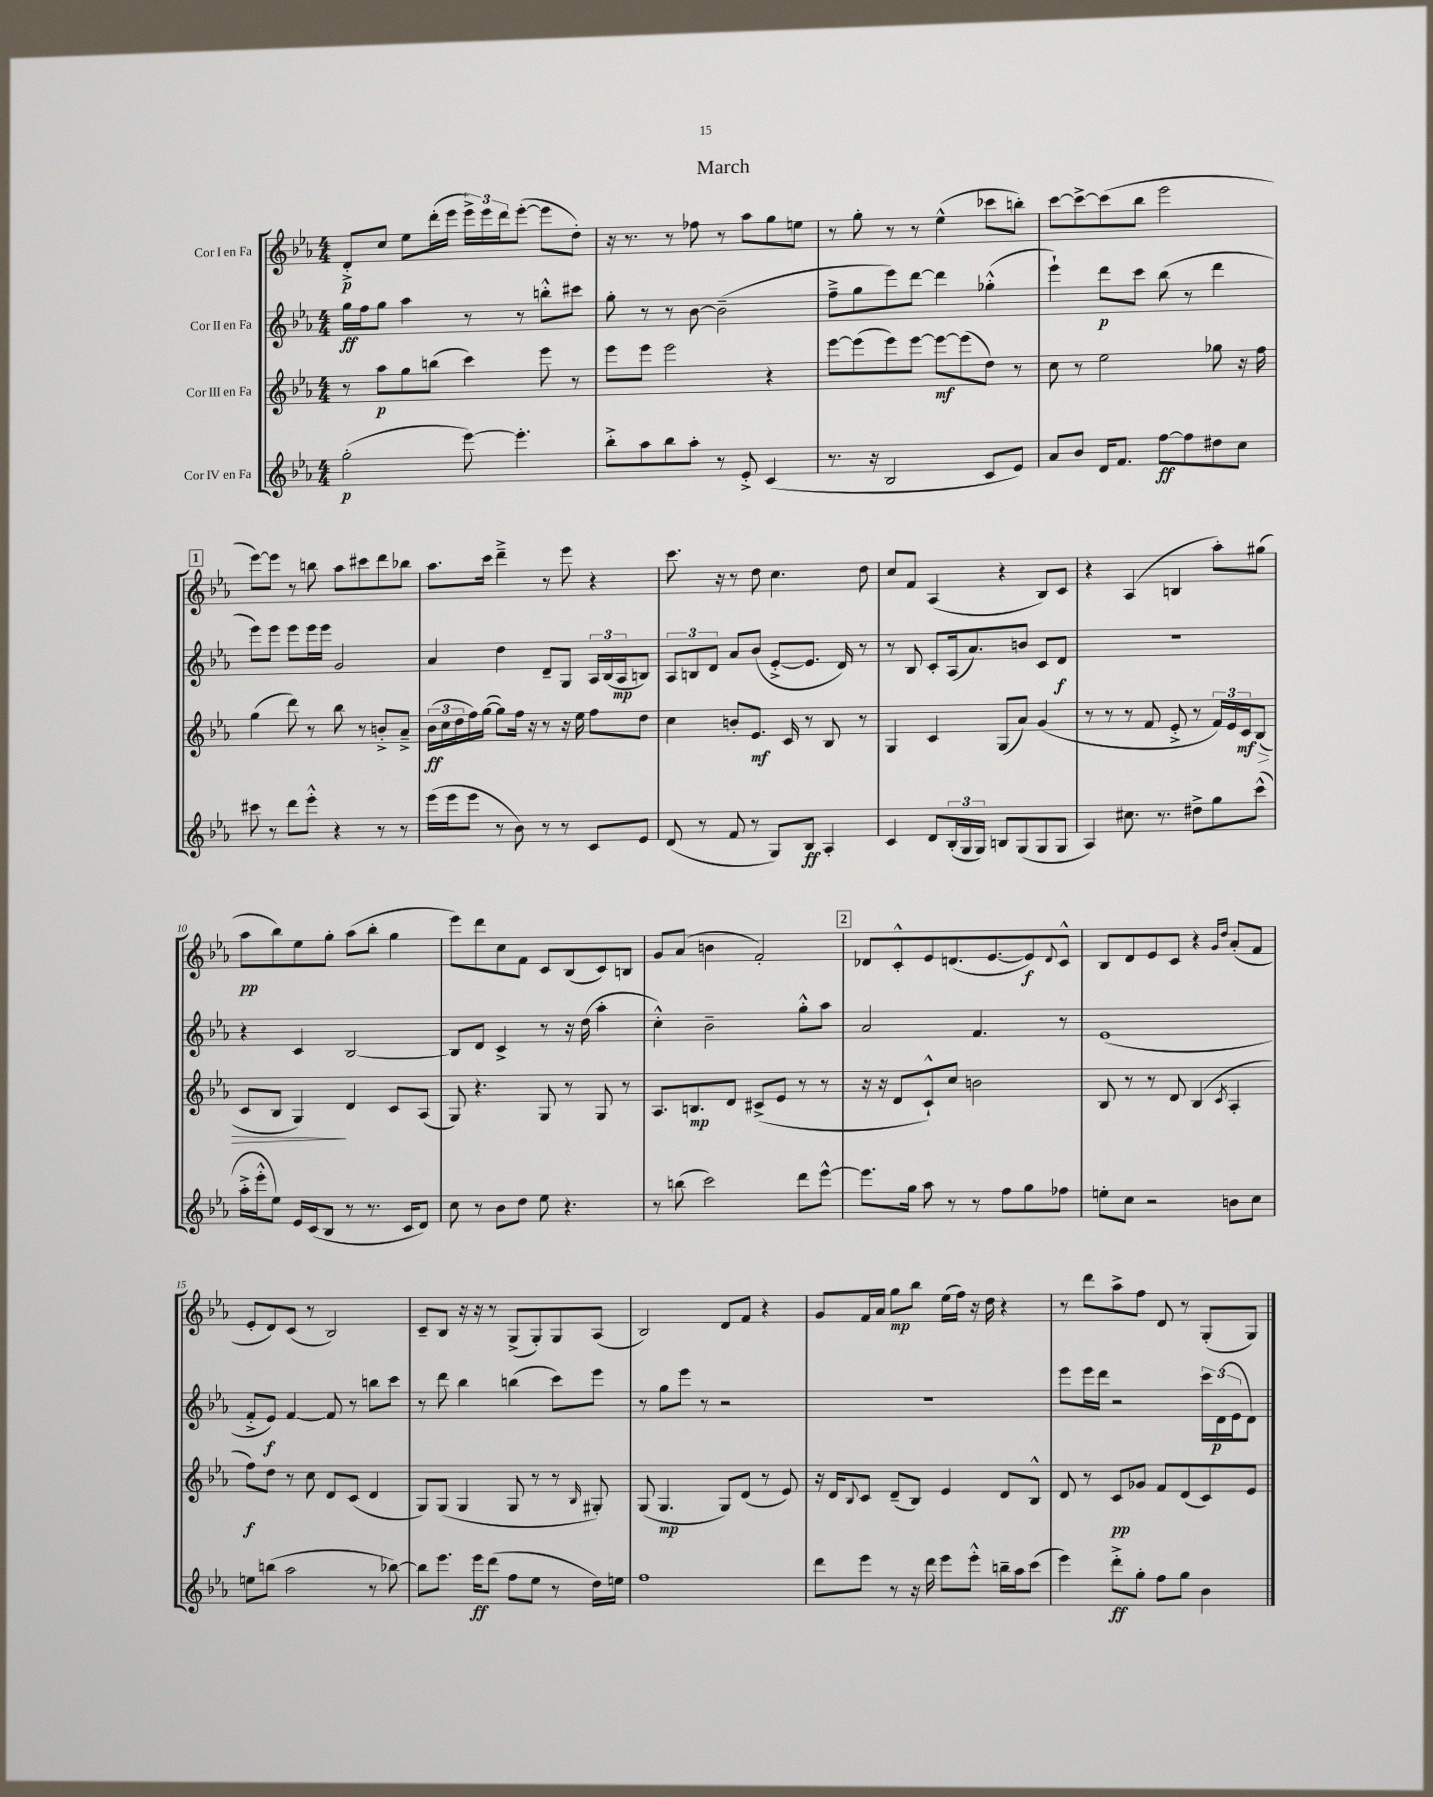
\header { title = "March" }
<<
\new StaffGroup <<
\new Staff = "s0" \with { instrumentName = "Cor I en Fa" } {
    \clef treble \key ees \major \numericTimeSignature \time 4/4
    d'8-.->\p c''8 ees''8 d'''16-.( ees'''16 \tuplet 3/2 { ees'''16->) ees'''16 d'''16 } ees'''8~-.( ees'''8 d''8-.) |
    r16 r8. r8 fes''8 r8 aes''8 g''8 e''8 |
    r8 g''8-. r8 r8 ees''4-^( ces'''8 b''8-.) |
    c'''8~ c'''8~-> c'''8( bes''8 ees'''2 |
    \mark \markup { \box "1" } ees'''8~) ees'''8 r8 b''8 aes''8 cis'''8 d'''8 bes''8 |
    aes''8. c'''16 d'''4---> r8 ees'''8 r4 |
    c'''8. r16 r8 d''8 c''4. d''8 |
    c''8 f'8 aes4( r4 bes8) c'8 |
    r4 aes4( b4 aes''8-.) gis''8( |
    aes''8\pp bes''8) ees''8 g''8-. aes''8( bes''8-. g''4 |
    ees'''8) d'''8 c''8 f'8 c'8 bes8( c'8) b8 |
    g'8 aes'8( b'4 f'2-.) |
    \mark \markup { \box "2" } des'8 c'8-.-^ ees'8 d'8.( ees'8.~ ees'8\f) \appoggiatura { d'8 } c'8-^ |
    bes8 d'8 ees'8 c'8 r4 \grace { g'16 d''16 } aes'8-.( f'8 |
    ees'8-. d'8) c'8( r8 bes2) |
    c'8-- bes8 r16 r16 r8 g8->( g8-.) g8 aes8( |
    bes2) d'8 f'8 r4 |
    g'8 f'16 aes'16 g''8\mp bes''8 ees''16( f''16) r16 d''16 r4 |
    r8 d'''8 aes''8-> f''8 d'8 r8 g8-.( g8) \bar "|." |
}
\new Staff = "s1" \with { instrumentName = "Cor II en Fa" } {
    \clef treble \key ees \major \numericTimeSignature \time 4/4
    g''16\ff f''16 g''8 aes''4 r8 r8 b''8-.-^ cis'''8 |
    g''8-. r8 r8 bes'8~ bes'2--( |
    f''8---> g''8 ees'''8) d'''8~ d'''4 ges''4-.-^( |
    ees'''4-!) d'''8\p c'''8 bes''8( r8 d'''4 |
    \mark \markup { \box "1" } ees'''8) ees'''8 ees'''8 ees'''16 ees'''16 g'2 |
    aes'4 d''4 d'8-- g8 \tuplet 3/2 { aes16 bes16( aes16\mp } b8) |
    \tuplet 3/2 { aes8 b8 d'8 } aes'8 bes'8( ees'8~-.-> ees'8. d'16) r8 |
    r8 bes8 c'8-. aes16( aes'8.) b'8 c'8 d'8\f |
    R1 |
    r4 c'4 bes2~ |
    bes8 d'8 c'4-> r8 r16 d''16( aes''4-. |
    c''4-.-^) bes'2-- g''8-.-^ aes''8 |
    \mark \markup { \box "2" } aes'2 f'4. r8 |
    ees'1( |
    f'8-.-> ees'8\f) f'4~ f'8 r8 b''8 c'''8 |
    r8 d'''8 bes''4 b''4( c'''8) ees'''8 |
    r8 g''8 ees'''8 r8 r2 |
    r1 |
    ees'''8 ees'''16 d'''16 r2 \tuplet 3/2 { c'''16 d'16\p( ees'16 } d'8) \bar "|." |
}
\new Staff = "s2" \with { instrumentName = "Cor III en Fa" } {
    \clef treble \key ees \major \numericTimeSignature \time 4/4
    r8 aes''8\p g''8 b''8( c'''4) ees'''8 r8 |
    ees'''8 ees'''8 ees'''2 r4 |
    ees'''8~ ees'''8( ees'''8) ees'''8~ ees'''8~\mf ees'''8( d''8) r8 |
    c''8 r8 ees''2 ges''8 r16 f''16 |
    \mark \markup { \box "1" } g''4( d'''8) r8 bes''8 r8 b'8-.-> aes'8---> |
    \tuplet 3/2 { bes'16\ff( c''16 d''16 } f''16) g''16~( g''8) f''16 r16 r8 r16 ees''16 f''8 d''8 |
    c''4 b'8-. ees'8.\mf c'16 r8 bes8 r8 |
    g4 c'4 g8( aes'8) g'4( |
    r8 r8 r8 f'8 ees'8-.-> r8 \tuplet 3/2 { f'16) ees'16 c'16\mf\> } bes8( |
    c'8 bes8 g4\!) d'4 c'8 aes8( |
    g8) r4. g8 r8 g8 r8 |
    aes8. b8.\mp d'8 cis'8->( ees'8 r8 r8 |
    \mark \markup { \box "2" } r16 r16 d'8 c'8-!-^) c''8 b'2 |
    bes8 r8 r8 d'8 bes4( \acciaccatura { c'8 } aes4-. |
    f''8\f) d''8 r8 c''8 d'8 c'8( d'4 |
    g8) g8( g4 g8 r8 r8 \grace { bes16 } gis8-.) |
    g8( g4.\mp g8) d'8( r8 ees'8) |
    r16 d'16 \appoggiatura { bes8 } c'8 d'8--( bes8) ees'4 d'8 bes8-^ |
    d'8 r8 c'8\pp ges'8 f'8 d'8( c'8) ees'8 \bar "|." |
}
\new Staff = "s3" \with { instrumentName = "Cor IV en Fa" } {
    \clef treble \key ees \major \numericTimeSignature \time 4/4
    g''2-.\p( ees'''8~) ees'''4.-. |
    bes''8-.-> aes''8 bes''8 aes''8-. r8 ees'8-.-> c'4( |
    r8. r16 bes2 c'8 ees'8) |
    aes'8 bes'8 d'16 f'8. f''8~\ff f''8 dis''8 c''8 |
    \mark \markup { \box "1" } cis'''8 r8 d'''8 ees'''8-.-^ r4 r8 r8 |
    ees'''16( ees'''16 ees'''8 r8 bes'8) r8 r8 c'8 ees'8 |
    d'8( r8 f'8 r8 g8) bes8\ff aes4-. |
    c'4 d'8 \tuplet 3/2 { bes16-.( g16 g16) } b8 g8( g8 g8 |
    aes4) cis''8. r8. dis''8-> g''8 c'''8-^( |
    aes''16-.-> ees'''16-.-^ ees''8) ees'16 c'16( bes8 r8 r8. c'16 d'8) |
    c''8 r8 bes'8 d''8 ees''8 r4. |
    r8 b''8( c'''2) d'''8 ees'''8~-^ |
    \mark \markup { \box "2" } ees'''8. g''16 aes''8 r8 r8 f''8 g''8 fes''8 |
    e''8-. c''8 r2 b'8 c''8 |
    e''8 b''8( aes''2 r8 bes''8~) |
    bes''8 ees'''8. ees'''16\ff d'''8( f''8 ees''8 r8 d''16) e''16 |
    f''1 |
    d'''8 ees'''8 r8 r16 d'''16 ees'''8 ees'''8-.-^ b''16-- aes''16 c'''8( |
    ees'''4) d'''8-.->\ff g''8-. f''8 g''8 bes'4 \bar "|." |
}
>>
>>
